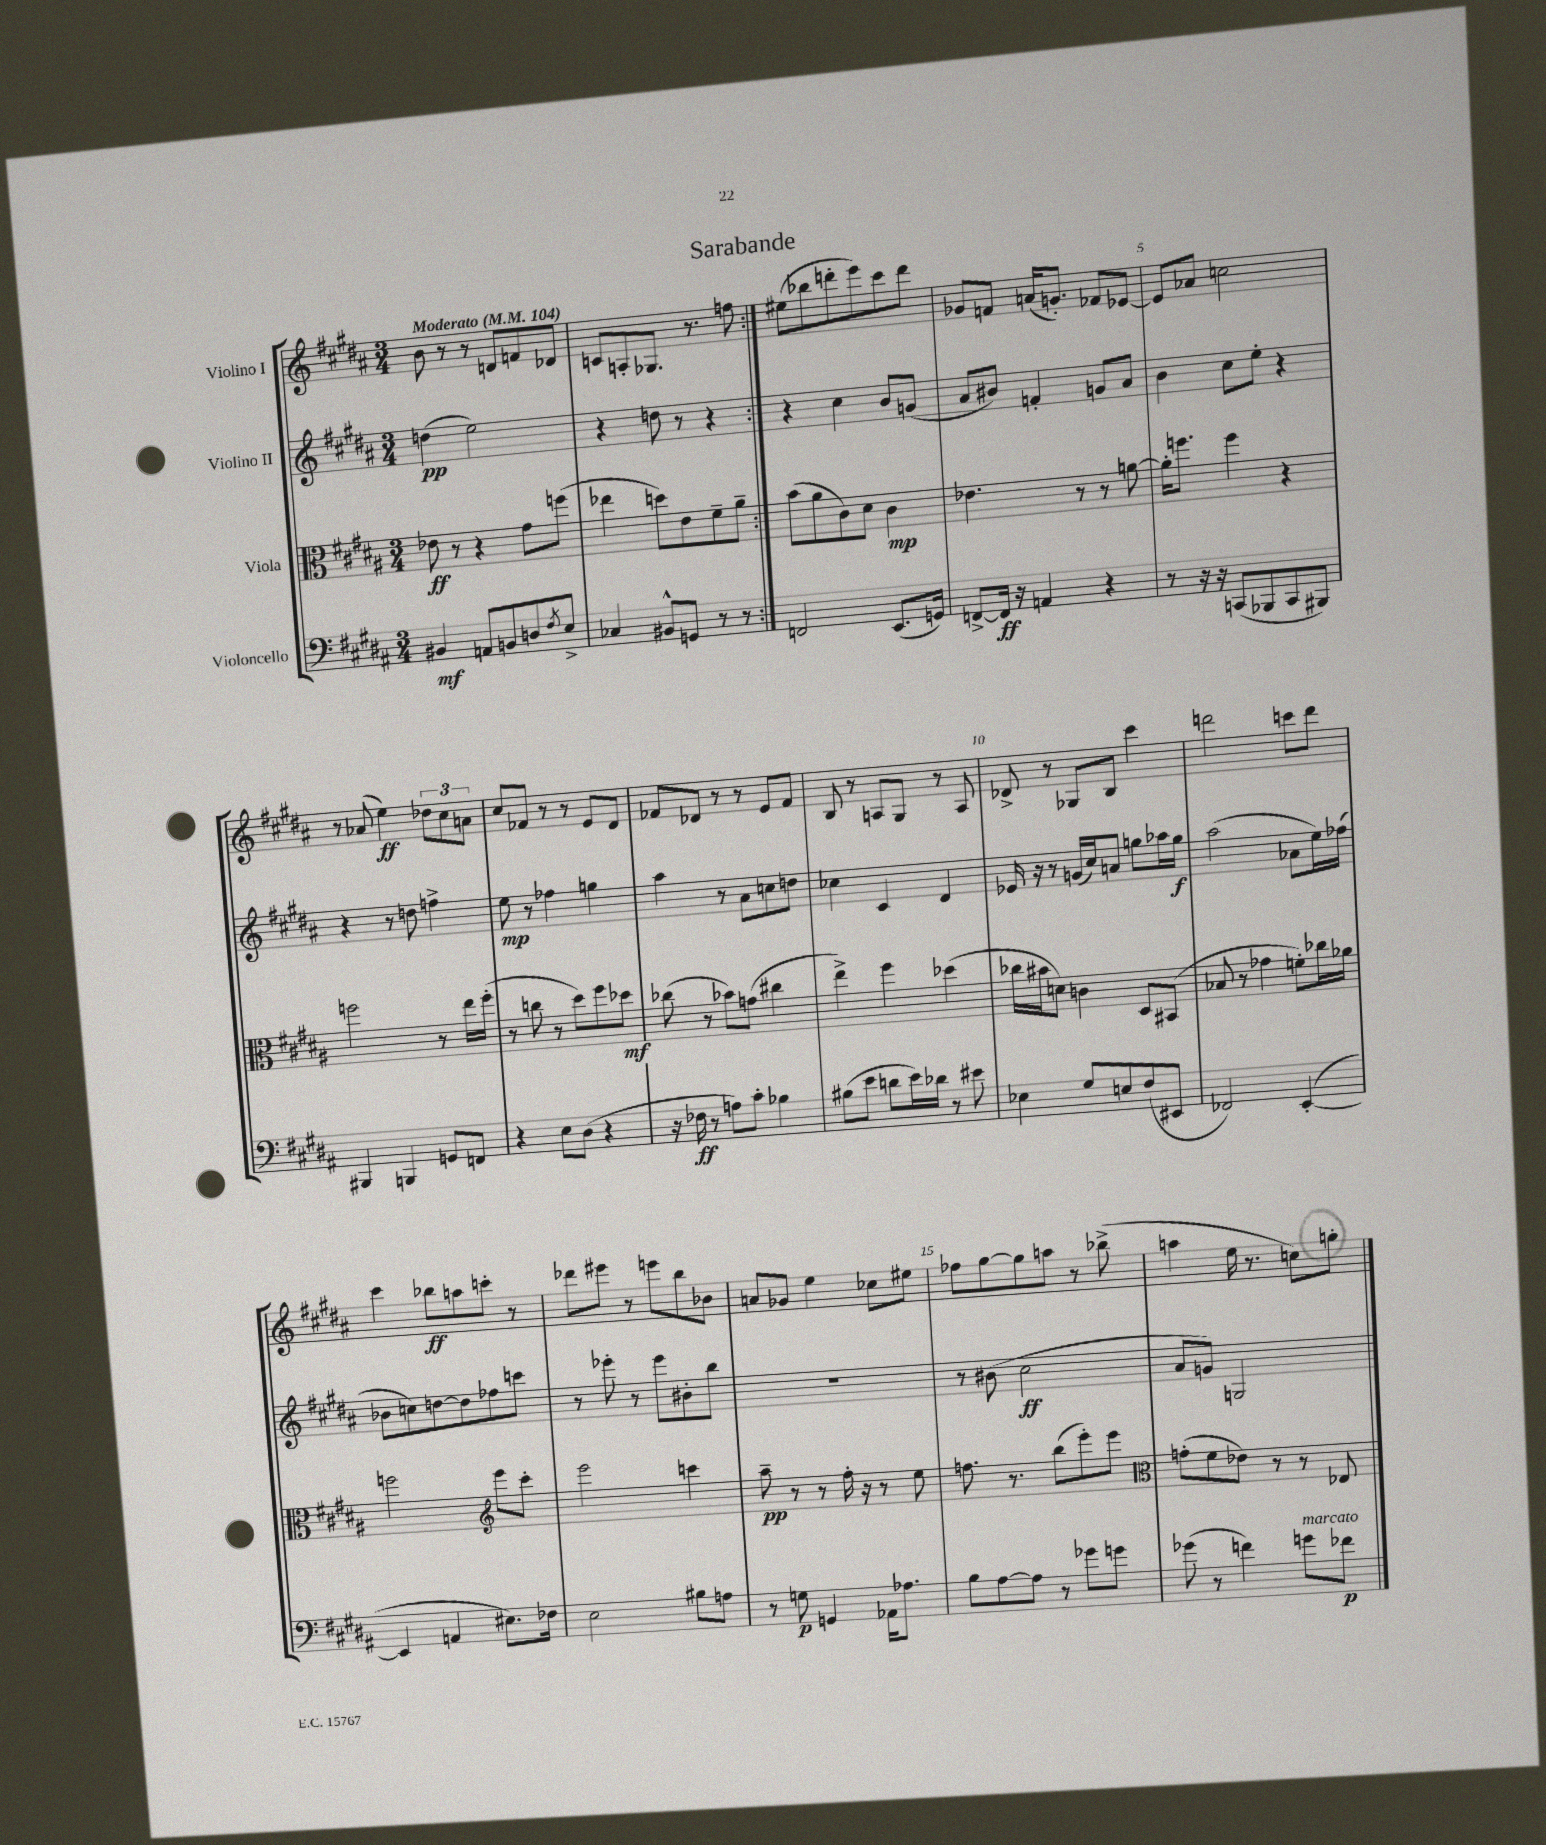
\header { title = "Sarabande" }
<<
\new StaffGroup <<
\new Staff = "s0" \with { instrumentName = "Violino I" } {
    \clef treble \key b \major \numericTimeSignature \time 3/4 \tempo "Moderato" 4 = 104
    \repeat volta 2 { b'8 r8 r8 d'8 f'8 des'8 |
    c'8 a8-. ges8. r8. f''8 | }
    eis''8( bes''8 d'''8-. e'''8) cis'''8 d'''8 |
    ges'8 f'8 a'16( g'8.-.) fes'8 ees'8~ |
    ees'8 aes'8 c''2 |
    r8 aes'8( e''4\ff) \tuplet 3/2 { des''8 cis''8 a'8 } |
    cis''8 fes'8 r8 r8 e'8 dis'8 |
    fes'8 des'8 r8 r8 e'8 fes'8 |
    b8 r8 a8 gis8 r8 a8 |
    des'8-> r8 ges8 b8 cis'''4 |
    d'''2 c'''8 d'''8 |
    cis'''4 bes''8\ff a''8 c'''8-. r8 |
    des'''8 eis'''8 r8 e'''8 b''8 bes'8 |
    a'8 ges'8 e''4 ces''8 eis''8 |
    fes''8 gis''8~ gis''8 a''8 r8 bes''8->( |
    a''4 e''16 r8. c''8) g''8-. \bar "|." |
}
\new Staff = "s1" \with { instrumentName = "Violino II" } {
    \clef treble \key b \major \numericTimeSignature \time 3/4
    \repeat volta 2 { d''4\pp( e''2) |
    r4 d''8 r8 r4 | }
    r4 cis''4 b'8 g'8( |
    ais'8 bis'8) f'4-. g'8 ais'8 |
    b'4 cis''8 e''8-. r4 |
    r4 r8 d''8 f''4-> |
    e''8\mp r8 fes''4 g''4 |
    ais''4 r8 ais'8 c''8 d''8 |
    ces''4 cis'4 dis'4 |
    ees'16 r16 r8 g'16( cis''16) a'8 g''8 aes''16 g''16\f |
    ais''2( aes'8 e''16) fes''16( |
    bes'8 c''8) d''8~ d''8 fes''8 c'''8 |
    r8 ees'''8-. r8 ees'''8 bis'8-. b''8 |
    R2. |
    r8 bis'8( cis''2\ff |
    ais'8 g'8) g2 \bar "|." |
}
\new Staff = "s2" \with { instrumentName = "Viola" } {
    \clef alto \key b \major \numericTimeSignature \time 3/4
    \repeat volta 2 { ees'8\ff r8 r4 gis'8 f''8( |
    ees''4 d''8) e'8 fis'8-- ais'8-- | }
    b'8( ais'8 cis'8) dis'8 cis'4\mp |
    ees'4. r8 r8 a'8~ |
    a'16-. f''8. f''4 r4 |
    f''2 r8 e''16 f''16-.( |
    r8 c''8 r8 dis''8) fis''8 des''8\mf |
    ces''8( r8 bes'8) g'8( cis''4 |
    e''4->) fis''4 des''4( |
    ces''16 bis'16 d'8) c'4 dis8 bis,8( |
    bes8 r8 ges'4 f'8-.) ces''16 aes'16 |
    f''2 \clef treble e'''8 cis'''8-. |
    e'''2 c'''4 |
    ais''8--\pp r8 r8 fis''16-. r16 r8 e''8 |
    f''8. r8. b''8( e'''8-.) e'''8 |
    \clef alto g'8-.( fis'8 ees'8) r8 r8 ees8 \bar "|." |
}
\new Staff = "s3" \with { instrumentName = "Violoncello" } {
    \clef bass \key b \major \numericTimeSignature \time 3/4
    \repeat volta 2 { bis,4\mf a,8 b,8 d8 \acciaccatura { fis8 } e8-> |
    ces4 bis,8-^ g,8 r8 r8 | }
    f,2 e,8.( g,16) |
    f,8~-> f,16\ff r16 a,4 r4 |
    r8 r16 r16 c,8( bes,,8 c,8 bis,,8) |
    bis,,4 b,,4 g,8 f,8 |
    r4 e8 dis8( r4 |
    r16 fes16\ff r8 a8) cis'8-. bes4 |
    bis8( e'8 d'8 e'16) des'16 r8 eis'8 |
    ees4 gis8 e8 fis8( eis,8 |
    fes,2) e,4~-.( |
    e,4 a,4 eis8.) fes16 |
    e2 bis8 a8 |
    r8 g8\p g,4 aes,16 aes8. |
    b8 ais8~ ais8 r8 ges'8 g'8 |
    ges'8( r8 f'4) g'8^\markup { \italic "marcato" } fes'8\p \bar "|." |
}
>>
>>
\layout { \context { \Score \override BarNumber.break-visibility = ##(#f #t #t) barNumberVisibility = #(every-nth-bar-number-visible 5) } }
